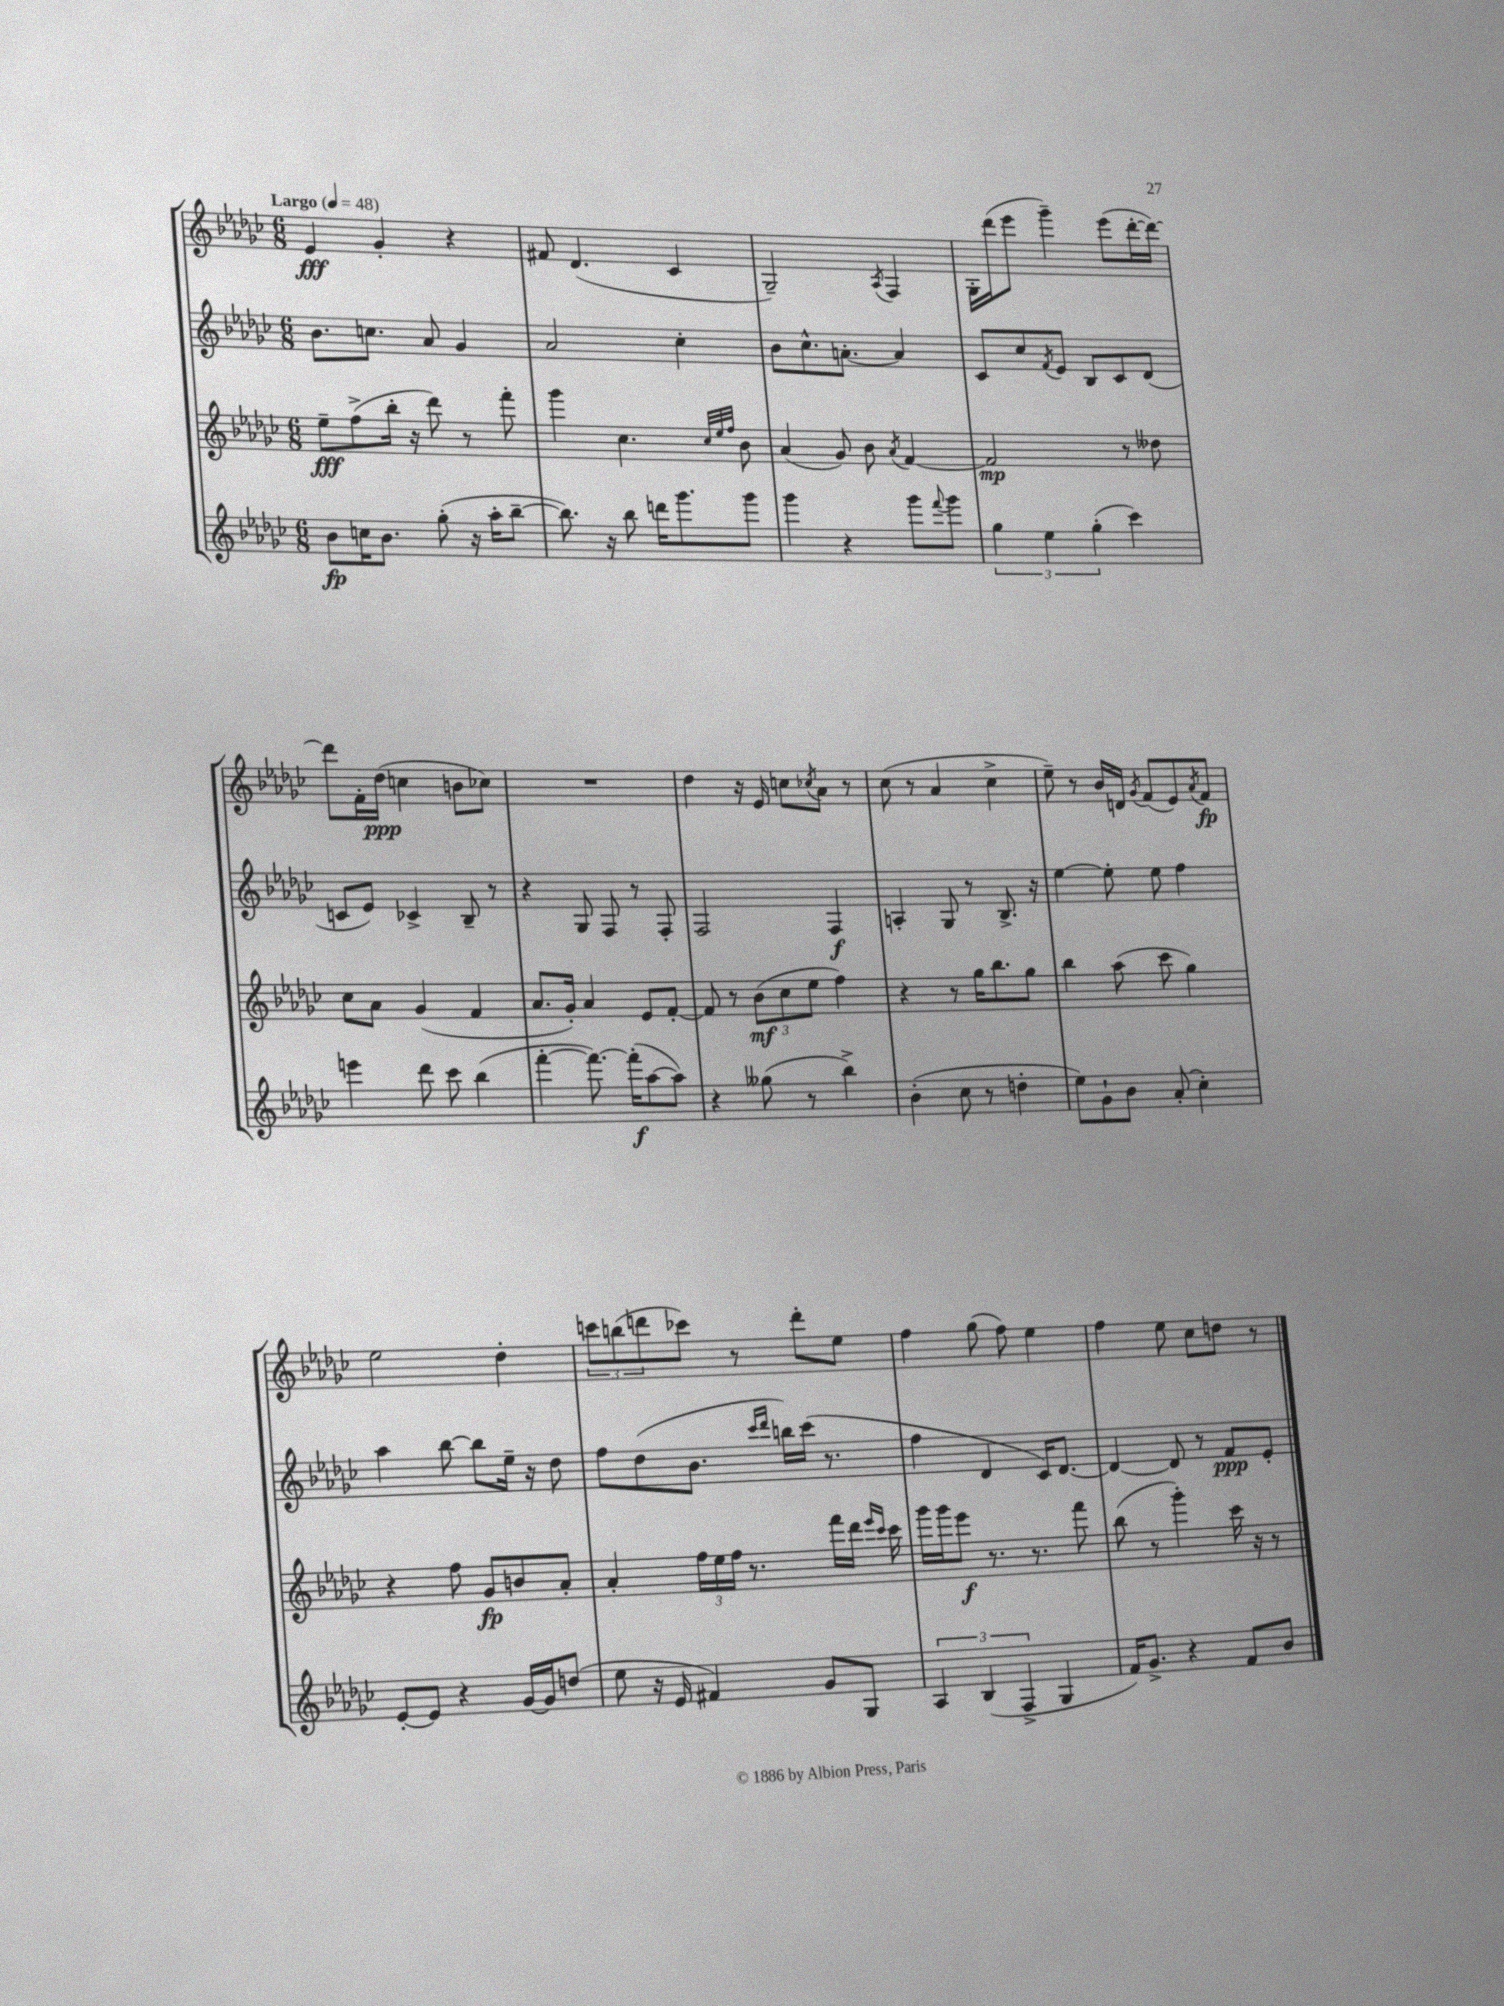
<<
\new StaffGroup <<
\new Staff = "s0" {
    \clef treble \key ges \major \numericTimeSignature \time 6/8 \tempo "Largo" 4 = 48
    ees'4\fff ges'4-. r4 |
    fis'8 des'4.( ces'4 |
    ges2--) \acciaccatura { aes8 } f4 |
    ges16-. des'''16( ees'''8 ges'''4--) ees'''8( des'''16~-. des'''16~) |
    des'''8 f'16-. des''16\ppp( c''4 b'8 ces''8) |
    R2. |
    des''4 r16 ees'16 c''8 \acciaccatura { ces''8 } aes'8 r8 |
    ces''8( r8 aes'4 ces''4-> |
    ees''8--) r8 bes'16 d'16 \acciaccatura { ges'8 } f'8( ees'8) \acciaccatura { aes'8 } f'8\fp |
    ees''2 des''4-. |
    \tuplet 3/2 { c'''8 b''8( d'''8 } ces'''8) r8 d'''8-. ees''8 |
    f''4 ges''8( f''8) ees''4 |
    f''4 ees''8 ces''8 d''8 r8 \bar "|." |
}
\new Staff = "s1" {
    \clef treble \key ges \major \numericTimeSignature \time 6/8
    bes'8. c''8. aes'8 ges'4 |
    aes'2 ces''4-. |
    bes'8 ces''8.-^ a'8.~-. a'4 |
    ces'8 ces''8 \acciaccatura { f'8 } ees'8 bes8 ces'8 des'8( |
    c'8 ees'8) ces'4-> bes8-- r8 |
    r4 ges8 f8 r8 f8-. |
    f2 f4\f |
    a4-. ges8 r8 bes8.-> r16 |
    ees''4~ ees''8-. ees''8 f''4 |
    aes''4 bes''8~ bes''8 ees''16-- r16 des''8 |
    f''8 des''8( bes'8. \grace { ces'''16 des'''16 } b''16) ces'''16( r8. |
    f''4 des'4 ces'16) des'8.~ |
    des'4~ des'8 r8 f'8\ppp ees'8-. \bar "|." |
}
\new Staff = "s2" {
    \clef treble \key ges \major \numericTimeSignature \time 6/8
    ees''8--\fff f''8->( bes''16-. r16 des'''8) r8 f'''8-. |
    ges'''4 ces''4. \grace { ces''32 ees''32 f''32 } bes'8 |
    aes'4( ges'8) bes'8 \acciaccatura { aes'8 } f'4~ |
    f'2\mp r8 deses''8 |
    ces''8 aes'8 ges'4( f'4 |
    aes'8. ges'16-.) aes'4 ees'8 f'8~-. |
    f'8 r8 \tuplet 3/2 { bes'8\mf( ces''8 ees''8 } f''4) |
    r4 r8 ges''16 bes''8. ges''8 |
    bes''4 aes''8( ces'''8 ges''4) |
    r4 f''8 ges'8\fp b'8 aes'8-. |
    aes'4-. \tuplet 3/2 { f''16 ees''16 f''16 } r8. f'''16 des'''16 \grace { ees'''16 ces'''16 } ces'''16 |
    ges'''16 ges'''16 ees'''8\f r8. r8. f'''8 |
    bes''8( r8 ges'''4-.) ces'''16 r16 r8 \bar "|." |
}
\new Staff = "s3" {
    \clef treble \key ges \major \numericTimeSignature \time 6/8
    bes'8\fp c''16 bes'8. ges''8-.( r16 aes''16-. bes''8~-- |
    bes''8.) r16 bes''8 d'''16 ges'''8. ges'''8 |
    ges'''4 r4 ges'''8 \appoggiatura { f'''8 } ges'''8 |
    \tuplet 3/2 { ges''4 ees''4 ges''4-.( } ces'''4) |
    e'''4 des'''8 ces'''8 bes''4( |
    f'''4~-. f'''8.~) f'''16-.\f( aes''8~ aes''8) |
    r4 geses''8( r8 bes''4->) |
    bes'4-.( ces''8 r8 d''4-. |
    ees''8) ges'8-! bes'8 aes'8-.( ces''4-.) |
    ees'8~-. ees'8 r4 ges'16~ ges'16 d''8( |
    ees''8 r16 ees'16 fis'4) ges'8 ges8 |
    \tuplet 3/2 { aes4 bes4( f4-> } ges4 |
    f'16) ges'8.-> r4 f'8 bes'8 \bar "|." |
}
>>
>>
\layout { \context { \Score \remove "Bar_number_engraver" } }
